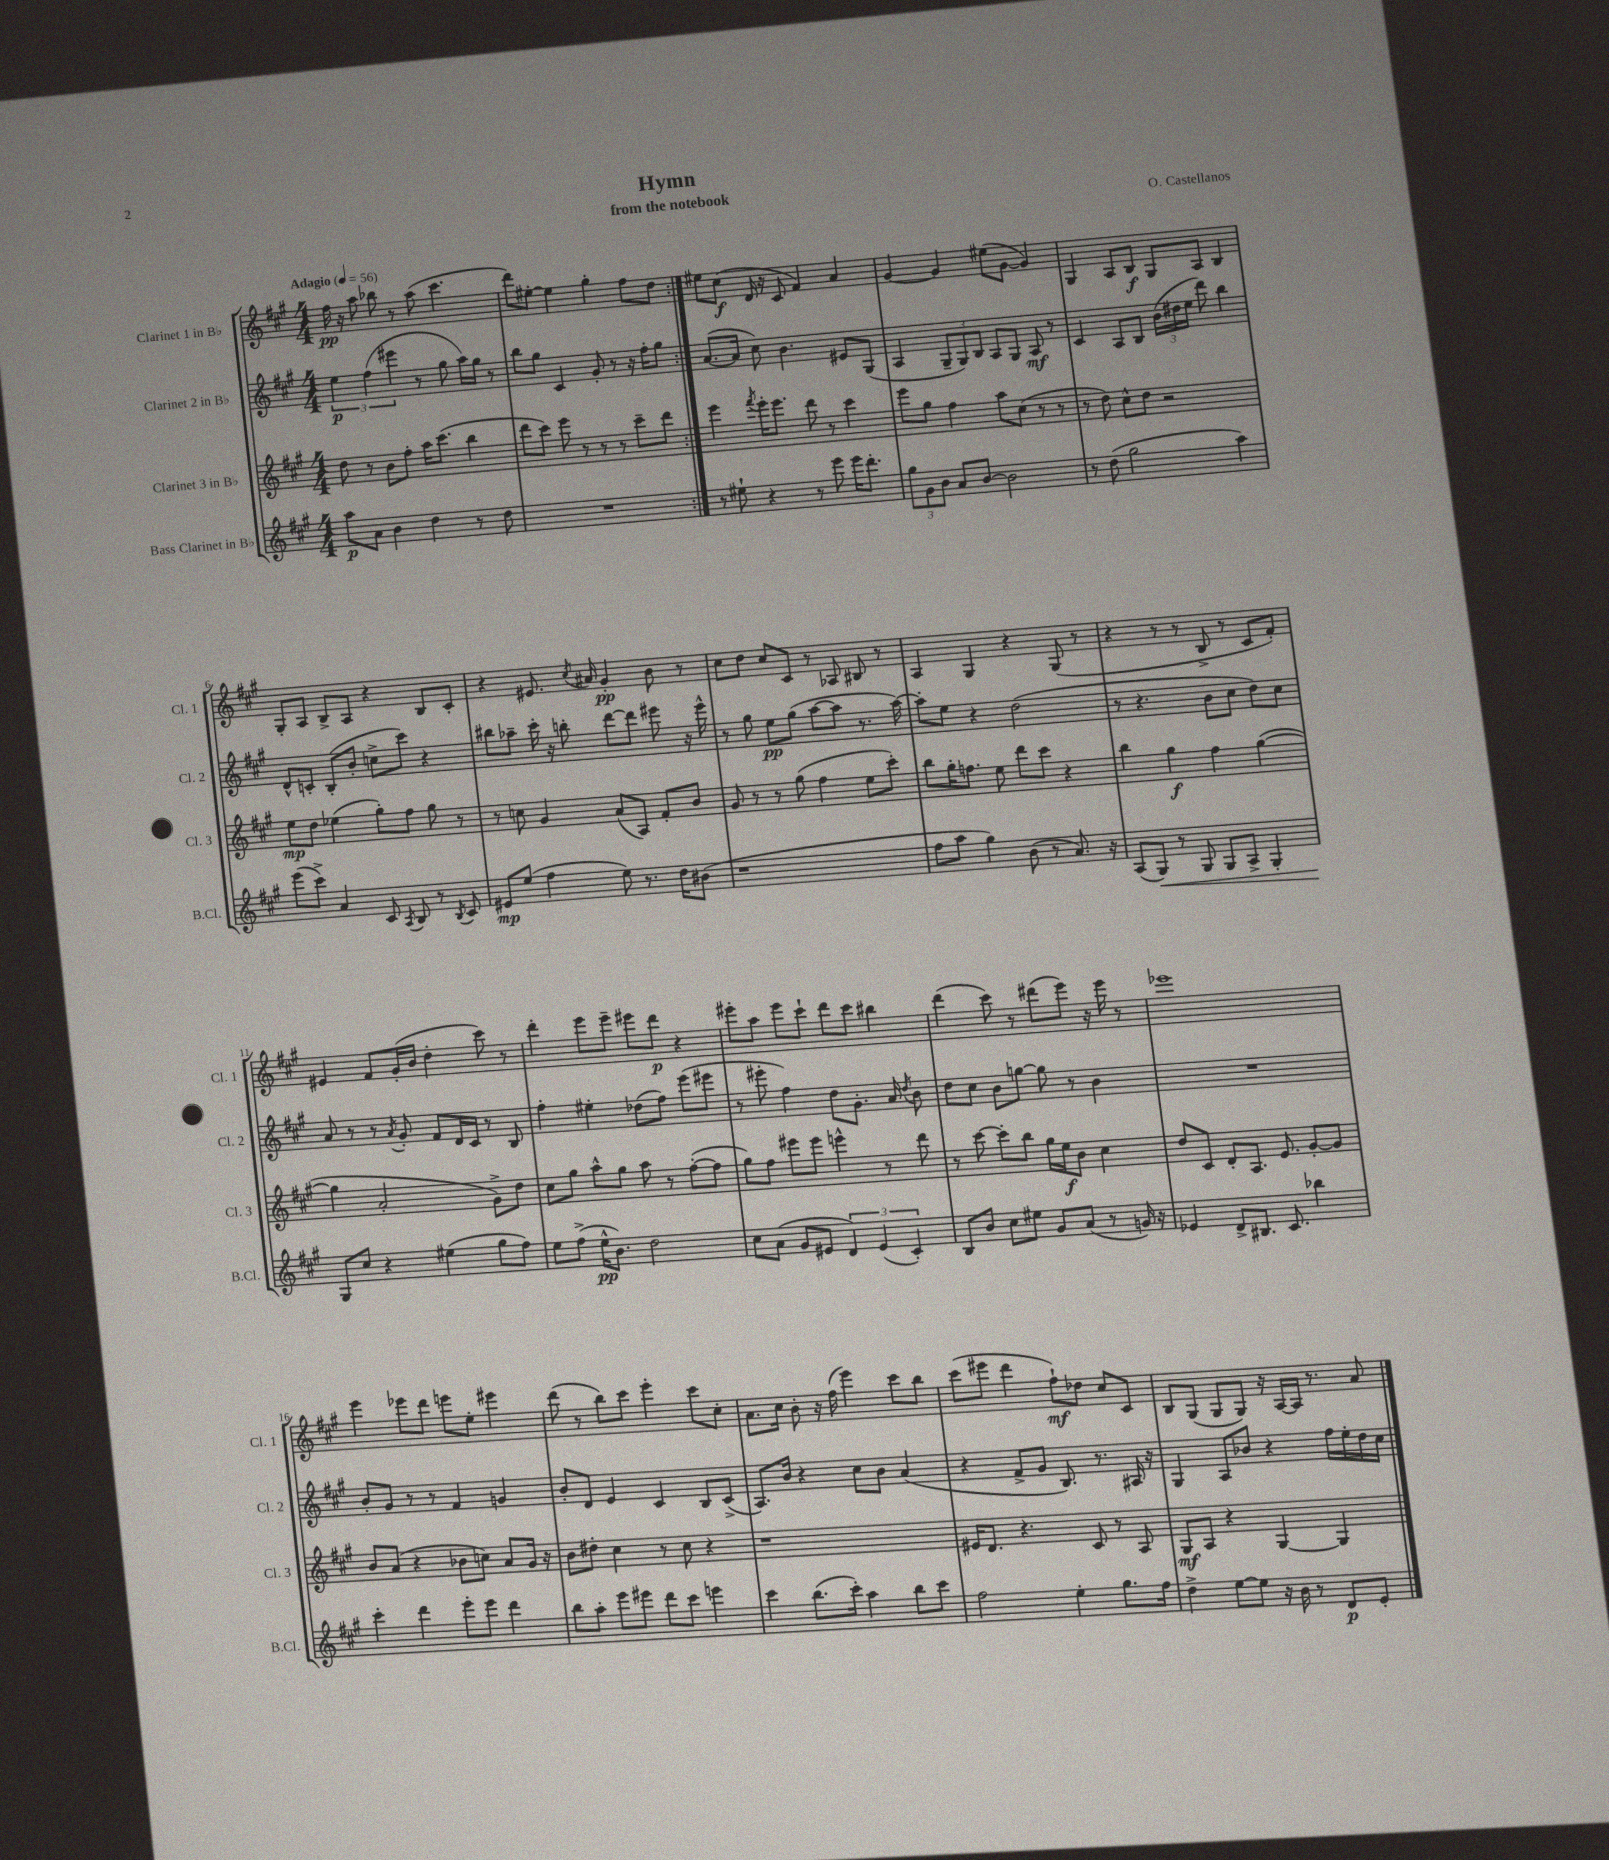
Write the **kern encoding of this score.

**kern	**dynam	**kern	**dynam	**kern	**dynam	**kern	**dynam
*part4	*part4	*part3	*part3	*part2	*part2	*part1	*part1
*staff4	*staff4	*staff3	*staff3	*staff2	*staff2	*staff1	*staff1
*I"Bass Clarinet in B♭	*	*I"Clarinet 3 in B♭	*	*I"Clarinet 2 in B♭	*	*I"Clarinet 1 in B♭	*
*I'B.Cl.	*	*I'Cl. 3	*	*I'Cl. 2	*	*I'Cl. 1	*
*clefG2	*	*clefG2	*	*clefG2	*	*clefG2	*
*k[f#c#g#]	*	*k[f#c#g#]	*	*k[f#c#g#]	*	*k[f#c#g#]	*
*M4/4	*	*M4/4	*	*M4/4	*	*M4/4	*
*MM56	*	*MM56	*	*MM56	*	*MM56	*
=1	=1	=1	=1	=1	=1	=1	=1
!	!	!	!	!	!	!LO:TX:a:B:t=Adagio	!
8aa\L	p	8dd\	.	6ee\	p	16ff#\	pp
.	.	.	.	.	.	16r	.
8a\J	.	8r	.	.	.	8aa\	.
.	.	.	.	(6ff#\	.	.	.
4b\	.	8b\L	.	.	.	8bb-X\	.
.	.	.	.	6eee#X\	.	.	.
.	.	8ff#'\J	.	.	.	8r	.
4dd\	.	16aa\KL	.	8r	.	(8aa\	.
.	.	(8.ccc#\J	.	.	.	.	.
.	.	.	.	8gg#\	.	4.ccc#\	.
8r	.	4bb\	.	16aa\LL)	.	.	.
.	.	.	.	16gg#\JJ	.	.	.
8dd\	.	.	.	8r	.	.	.
=2	=2	=2	=2	=2	=2	=2	=2
1r	.	8ddd\L	.	8bb\L	.	8ddd\L)	.
.	.	8ccc#\J)	.	8gg#\J	.	[8ee#X'\J	.
.	.	8eee\	.	4c#/	.	4ee#\]	.
.	.	8r	.	.	.	.	.
.	.	8r	.	8g#'/	.	4gg#'\	.
.	.	8r	.	8r	.	.	.
.	.	8ccc#~\L	.	16r	.	8ff#\L	.
.	.	.	.	16ff#'\KL	.	.	.
.	.	8ddd\J	.	8gg#\J	.	8dd\J	.
=3:|!	=3:|!	=3:|!	=3:|!	=3:|!	=3:|!	=3:|!	=3:|!
8r	.	4eee\	.	([8.a/L	.	8ee#X\L	.
8ee#X`\	.	.	.	.	.	(8cc#\J	f
.	.	.	.	16a/Jk]	.	.	.
.	.	8qfff#/	.	.	.	.	.
4r	.	16eee'\KL	.	8cc#\)	.	16d/	.
.	.	8.eee\J	.	.	.	16r	.
.	.	.	.	4.b\	.	8c#/	.
8r	.	8ddd\	.	.	.	4f#/)	.
8eee\	.	8r	.	.	.	.	.
16eee\KL	.	4ccc#\	.	8e#X/L	.	4a/	.
8.ddd'\J	.	.	.	.	.	.	.
.	.	.	.	(8G#/J	.	.	.
=4	=4	=4	=4	=4	=4	=4	=4
12gg#\L	.	8eee\L	.	4A/	.	[4g#/	.
12g#\	.	.	.	.	.	.	.
.	.	8gg#\J	.	.	.	.	.
12b\J	.	.	.	.	.	.	.
8a/L	.	4ff#\	.	12G#~/L	.	4g#/]	.
.	.	.	.	12G#/)	.	.	.
[8b/J	.	.	.	.	.	.	.
.	.	.	.	12B/J	.	.	.
2b\]	.	8aa\L	.	8A/L	.	(8ee#X\L	.
.	.	(8cc#\J	.	8G#/J	.	[8g#\J	.
.	.	8r	.	8A/	mf	4g#/])	.
.	.	8r	.	8r	.	.	.
=5	=5	=5	=5	=5	=5	=5	=5
8r	.	8r	.	4c#/	.	4G#/	.
(8dd\	.	8dd\)	.	.	.	.	.
2gg#\	.	8cc#^^\L	.	8A/L	.	8A/L	.
.	.	8dd\J	.	8B/J	.	8B/J	f
.	.	2r	.	(24b\LL	.	8G#/L	.
.	.	.	.	24dd#X\	.	.	.
.	.	.	.	24ee\JJ	.	.	.
.	.	.	.	8ddd\)	.	8A/J	.
4aa\)	.	.	.	4bb\	.	4B/	.
!!LO:LB:g=z
=6	=6	=6	=6	=6	=6	=6	=6
(8eee\L	.	8ee\L	mp	8d^^/L	.	8G#'/L	.
8ccc#^\J)	.	8dd\J	.	8cn'/J	.	8A/J	.
4a/	.	(4ee-X\	.	(8B'/L	.	8B^/L	.
.	.	.	.	8b'/J	.	8A/J	.
8c#/	.	8gg#'\L)	.	8ccn^\L	.	4r	.
8qA/	.	.	.	.	.	.	.
8B/	.	8ff#\J	.	8ccc#\J)	.	.	.
8r	.	8gg#\	.	4r	.	8B/L	.
8qB/	.	.	.	.	.	.	.
8c#/	.	8r	.	.	.	8c#'/J	.
=7	=7	=7	=7	=7	=7	=7	=7
8e#X/L	mp	8r	.	8bb#X\L	.	4r	.
(8ee/J	.	8ccn\	.	8aa-X~\J	.	.	.
4ff#\	.	4g#/	.	16ccc#'\	.	8.e#X/	.
.	.	.	.	16r	.	.	.
.	.	.	.	8bbn'\	.	.	.
.	.	.	.	.	.	8qcc#/	.
.	.	.	.	.	.	16a#X/	.
8ee\)	.	(8a/L	.	[8ddd\L	.	4g#'/	pp
8.r	.	8A/J)	.	8ddd\J]	.	.	.
.	.	8f#'/L	.	8eee#X\	.	8b\	.
16dd\KL	.	.	.	.	.	.	.
(8b#X\J	.	8b/J	.	16r	.	8r	.
.	.	.	.	16eee#^^\	.	.	.
=8	=8	=8	=8	=8	=8	=8	=8
1r	.	8g#/	.	8r	.	8cc#\L	.
.	.	8r	.	8gg#\	.	8dd\J	.
.	.	8r	.	8ee\L	pp	8cc#/L	.
.	.	(8gg#\	.	(8gg#\J	.	8c#/J	.
.	.	4ff#\	.	[8aa\L	.	8r	.
.	.	.	.	8aa\J]	.	8A-X/	.
.	.	8ee\L	.	8.r	.	8B#X/	.
.	.	8ccc#'\J)	.	.	.	8r	.
.	.	.	.	[16aa\)	.	.	.
=9	=9	=9	=9	=9	=9	=9	=9
8ff#\L	.	8bb\L	.	8aa'\L]	.	4A/	.
8aa\J	.	16gg#'\K	.	8ee\J	.	.	.
.	.	8.ffn\J	.	.	.	.	.
4gg#\)	.	.	.	4r	.	4G#/	.
.	.	8ee\	.	.	.	.	.
(8b\	.	8ddd\L	.	(2dd\	.	4r	.
8r	.	8ccc#\J	.	.	.	.	.
8.a/)	.	4r	.	.	.	(8G#/	.
.	.	.	.	.	.	8r	.
16r	.	.	.	.	.	.	.
=10	=10	=10	=10	=10	=10	=10	=10
(8A/L	.	4bb\	.	8r	.	4r	.
!	!LO:HP:b	!	!	!	!	!	!
8G#/J)	<	.	.	4.r	.	.	.
8r	.	4gg#\	f	.	.	8r	.
8G#/	.	.	.	.	.	8r	.
8G#/L	.	4ff#\	.	8b\L	.	8B^/	.
8A^/J	.	.	.	8cc#\J	.	8r	.
4G#'/	.	([4gg#\	.	8dd\L)	.	8c#/L	.
.	.	.	.	8cc#\J	.	8f#'/J)	.
!!LO:LB:g=z
=11	=11	=11	=11	=11	=11	=11	=11
8G#/L	.	4gg#\]	.	8a/	.	4e#X/	.
8cc#/J	[	.	.	8r	.	.	.
4r	.	2a'/	.	8r	.	8f#/L	.
.	.	.	.	8qa/	.	.	.
.	.	.	.	8g#'/	.	(16g#'/L	.
.	.	.	.	.	.	16b/JJ	.
(4ee#X\	.	.	.	8f#/L	.	4dd'\	.
.	.	.	.	16d/L	.	.	.
.	.	.	.	16c#/JJ	.	.	.
8gg#\L	.	8g#^\L)	.	8r	.	8ccc#\)	.
8ff#\J)	.	8dd\J	.	8B/	.	8r	.
=12	=12	=12	=12	=12	=12	=12	=12
8ee\L	.	8cc#\L	.	4ff#'\	.	4ddd'\	.
(8ff#^\J	.	8gg#\J	.	.	.	.	.
16ee^^\KL	pp	8aa^^\L	.	4ee#X'\	.	8eee\L	.
8.b\J)	.	.	.	.	.	.	.
.	.	8gg#\J	.	.	.	8eee~\J	.
2dd\	.	8aa\	.	(8dd-X\L	.	8eee#X\L	.
.	.	8r	.	8ff#\J)	.	8ddd\J	p
.	.	([8ff#'\L	.	(8eee\L	.	4r	.
.	.	8ff#\J]	.	8eee#X\J	.	.	.
=13	=13	=13	=13	=13	=13	=13	=13
8cc#\L	.	8gg#\L)	.	8r	.	8eee#X'\L	.
(8a\J	.	8ff#\J	.	8eee#X'\	.	8aa\J	.
8g#/L	.	8eee#X\L	.	4ff#\)	.	8eee#\L	.
8e#X/J	.	8eee#\J	.	.	.	8ccc#`\J	.
6d/)	.	4eeen^^\	.	8dd\L	.	8ddd\L	.
.	.	.	.	8.g#'\J	.	8ccc#\J	.
(6e#/	.	.	.	.	.	.	.
.	.	8r	.	.	.	4bb#X\	.
.	.	.	.	16a/	.	.	.
6c#'/)	.	.	.	.	.	.	.
.	.	.	.	8qdd/	.	.	.
.	.	8ddd\	.	8b\	.	.	.
=14	=14	=14	=14	=14	=14	=14	=14
8B/L	.	8r	.	8dd\L	.	(4ddd\	.
8b/J	.	[8ccc#\	.	8cc#\J	.	.	.
8cc#\L	.	8ccc#'\L]	.	8b\L	.	8ccc#\)	.
8ee#X\J	.	8bb\J	.	[8ggn\J	.	8r	.
8g#/L	.	16gg#\LL	.	8gg\]	.	(8ddd#X\L	.
.	.	16ee\J	f	.	.	.	.
(8a/J	.	8b\J	.	8r	.	8eee\J)	.
8r	.	4cc#\	.	4b\	.	16r	.
.	.	.	.	.	.	16eee\	.
16gn/)	.	.	.	.	.	8r	.
16r	.	.	.	.	.	.	.
=15	=15	=15	=15	=15	=15	=15	=15
4e-X/	.	8dd/L	.	1r	.	1eee-X	.
.	.	8c#/J	.	.	.	.	.
8d^/L	.	8d'/L	.	.	.	.	.
8.B#X/J	.	8.A/J	.	.	.	.	.
8.c#/	.	8.e/	.	.	.	.	.
4bb-X\	.	[8g#'/L	.	.	.	.	.
.	.	8g#/J]	.	.	.	.	.
!!LO:LB:g=z
=16	=16	=16	=16	=16	=16	=16	=16
4ccc#'\	.	8b/L	.	8b'/L	.	4eee\	.
.	.	(8a/J	.	8g#/J	.	.	.
4ddd\	.	4r	.	8r	.	8eee-X\L	.
.	.	.	.	8r	.	8ddd\J	.
8eee'\L	.	8b-X\L	.	4f#/	.	8eeen\L	.
8eee\J	.	8ccn\J)	.	.	.	8ee'\J	.
4ddd\	.	8a/L	.	4gn/	.	4eee#X\	.
.	.	16g#/Jk	.	.	.	.	.
.	.	16r	.	.	.	.	.
=17	=17	=17	=17	=17	=17	=17	=17
8bb\L	.	8b\L	.	8b'/L	.	(8ddd\	.
8aa'\J	.	8dd#X'\J	.	8d/J	.	8r	.
8eee\L	.	4cc#\	.	4e/	.	8bb\L)	.
8eee#X\J	.	.	.	.	.	8ccc#\J	.
8ddd\L	.	8r	.	4c#/	.	4eee'\	.
8ccc#\J	.	8cc#\	.	.	.	.	.
4eeen\	.	4r	.	8B/L	.	8ccc#\L	.
.	.	.	.	(8c#^/J	.	8cc#'\J	.
=18	=18	=18	=18	=18	=18	=18	=18
4ccc#\	.	1r	.	8.A/L)	.	8.a\L	.
.	.	.	.	16b/Jk	.	16cc#\Jk	.
(8.bb\L	.	.	.	4r	.	8b'\	.
.	.	.	.	.	.	16r	.
16ccc#'\Jk)	.	.	.	.	.	(16ff#\	.
4aa\	.	.	.	8cc#\L	.	4eee\)	.
.	.	.	.	8b\J	.	.	.
8bb\L	.	.	.	(4a/	.	8ccc#\L	.
8ccc#\J	.	.	.	.	.	8bb\J	.
=19	=19	=19	=19	=19	=19	=19	=19
2ff#\	.	16e#X/KL	.	4r	.	(8ccc#\L	.
.	.	8.d/J	.	.	.	.	.
.	.	.	.	.	.	8eee#X\J	.
.	.	4.r	.	8f#^/L	.	4ddd\	.
.	.	.	.	8g#/J	.	.	.
4ee'\	.	.	.	8.B/)	.	8ff#`\L)	mf
.	.	8c#/	.	.	.	8dd-X\J	.
.	.	.	.	8.r	.	.	.
8.gg#\L	.	8r	.	.	.	8cc#/L	.
.	.	8A/	.	16A#X/	.	8c#/J	.
16ff#\Jk	.	.	.	16r	.	.	.
=20	=20	=20	=20	=20	=20	=20	=20
4dd^\	.	8G#/L	mf	4G#/	.	8B/L	.
.	.	8A/J	.	.	.	(8G#/J	.
[8ee\L	.	4r	.	8A/L	.	8G#/L	.
8ee\J]	.	.	.	8b-X/J	.	8G#/J)	.
16r	.	[4G#/	.	4r	.	16r	.
16b\	.	.	.	.	.	[16A/LL	.
8r	.	.	.	.	.	16A/JJ]	.
.	.	.	.	.	.	8.r	.
8d/L	p	4G#/]	.	16ff#\LL	.	.	.
.	.	.	.	16ee'\	.	.	.
8e'/J	.	.	.	16dd\	.	8a/	.
.	.	.	.	16cc#\JJ	.	.	.
==	==	==	==	==	==	==	==
*-	*-	*-	*-	*-	*-	*-	*-
